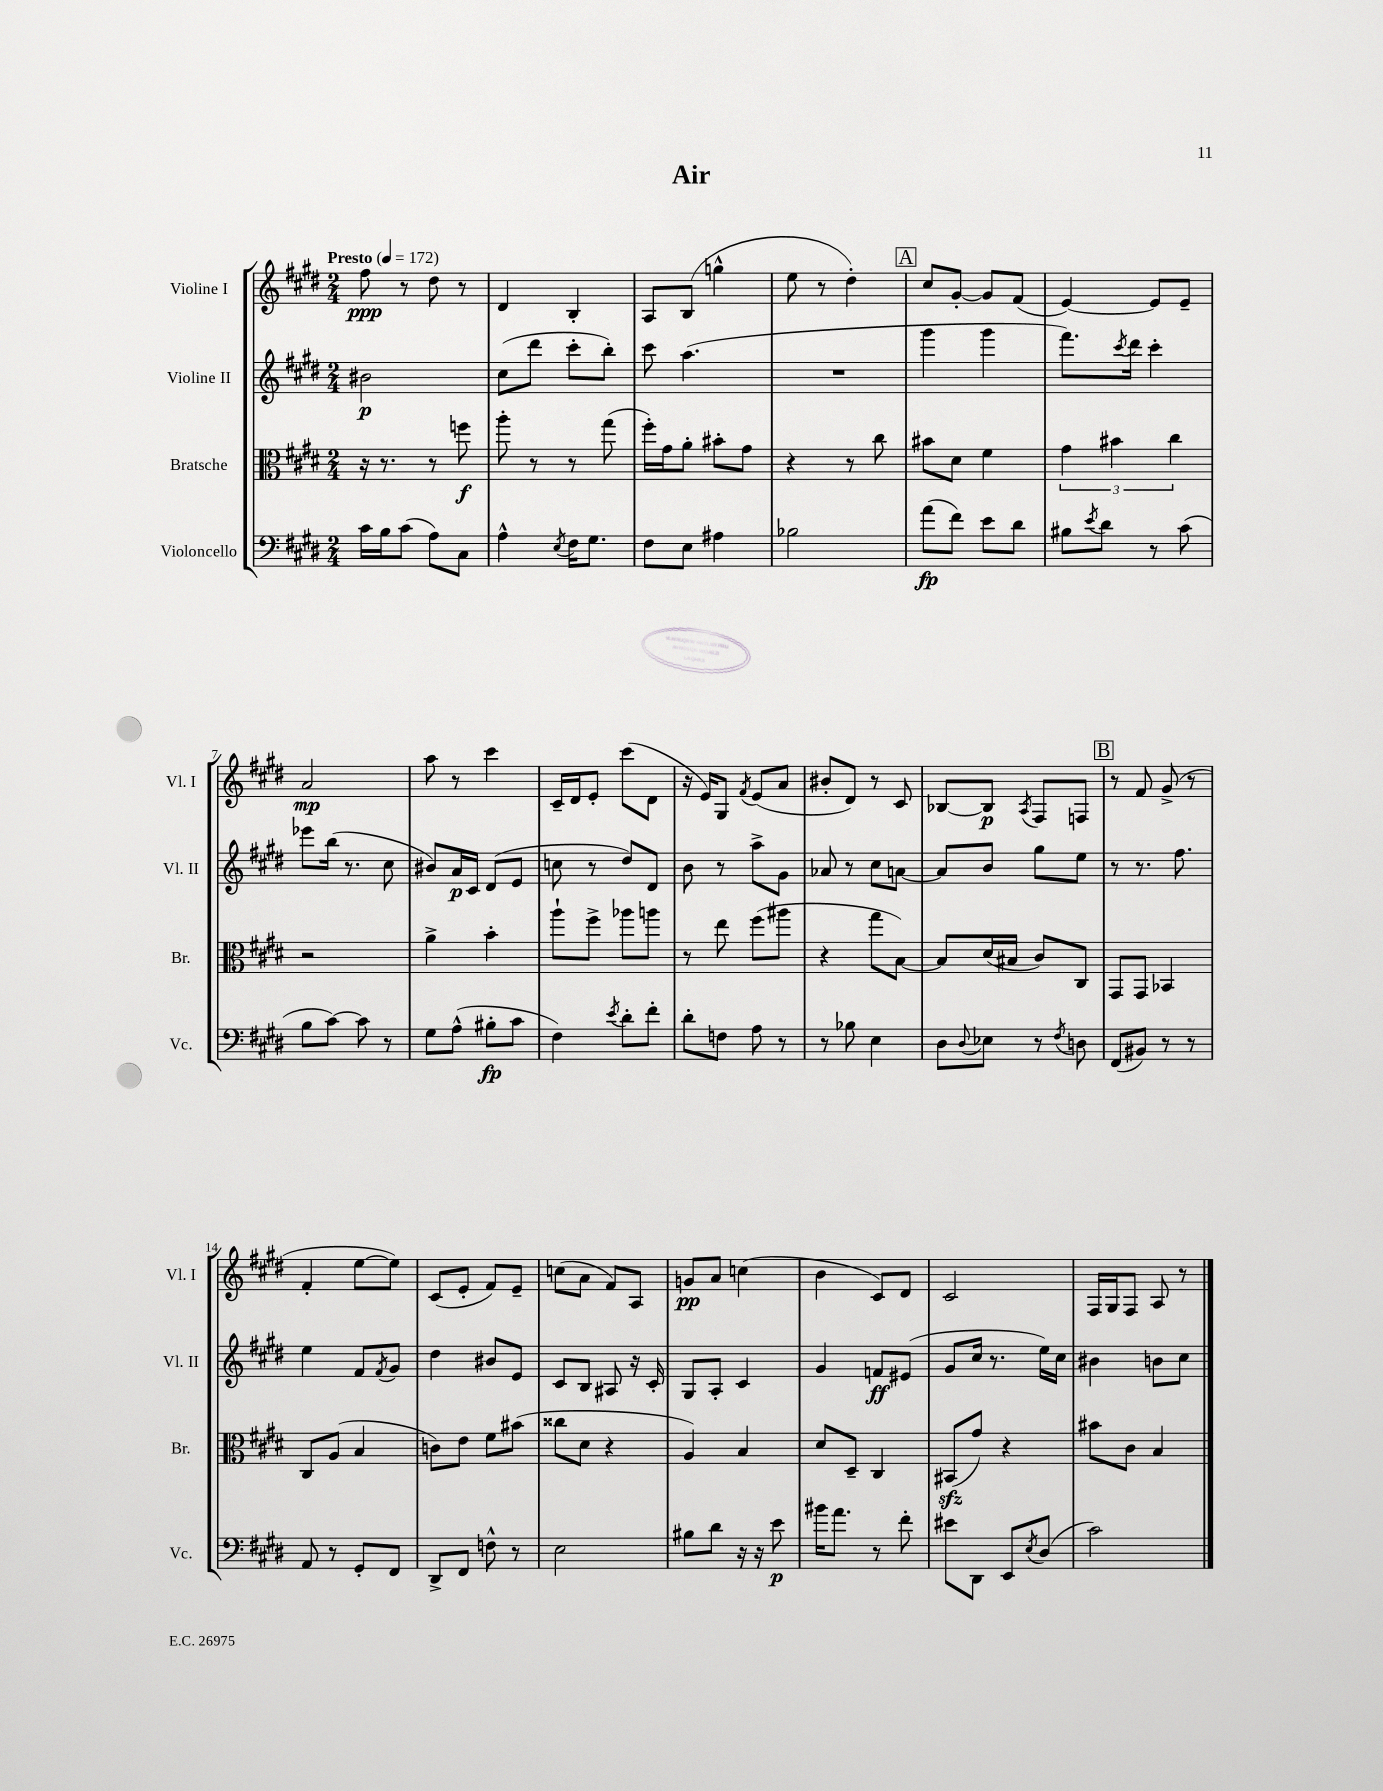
\header { title = "Air" }
<<
\new StaffGroup <<
\new Staff = "s0" \with { instrumentName = "Violine I" shortInstrumentName = "Vl. I" } {
    \clef treble \key e \major \numericTimeSignature \time 2/4 \tempo "Presto" 4 = 172
    fis''8\ppp r8 dis''8 r8 |
    dis'4 b4-. |
    a8 b8( g''4-^ |
    e''8 r8 dis''4-.) |
    \mark \markup { \box "A" } cis''8 gis'8~-. gis'8 fis'8( |
    e'4~) e'8 e'8-- |
    a'2\mp |
    a''8 r8 cis'''4 |
    cis'16-- dis'16 e'8-. cis'''8( dis'8 |
    r16 e'16) gis8 \acciaccatura { fis'8 } e'8( a'8 |
    bis'8-. dis'8) r8 cis'8 |
    bes8~ bes8\p \acciaccatura { a8 } fis8 f8 |
    \mark \markup { \box "B" } r8 fis'8 gis'8->( r8 |
    fis'4-. e''8~ e''8) |
    cis'8( e'8-. fis'8) e'8-- |
    c''8( a'8 fis'8) a8 |
    g'8\pp a'8 c''4( |
    b'4 cis'8) dis'8 |
    cis'2 |
    fis16 gis16 fis8 a8 r8 \bar "|." |
}
\new Staff = "s1" \with { instrumentName = "Violine II" shortInstrumentName = "Vl. II" } {
    \clef treble \key e \major \numericTimeSignature \time 2/4
    bis'2\p |
    cis''8( dis'''8 cis'''8-. b''8-.) |
    cis'''8 a''4.( |
    R2 |
    \mark \markup { \box "A" } gis'''4 gis'''4 |
    fis'''8.) \acciaccatura { cis'''8 } dis'''16 cis'''4-. |
    ees'''8 b''16( r8. cis''8 |
    bis'8) a'16\p cis'16 dis'8( e'8 |
    c''8 r8 dis''8) dis'8 |
    b'8 r8 a''8-> gis'8 |
    aes'8 r8 cis''8 a'8~ |
    a'8 b'8 gis''8 e''8 |
    \mark \markup { \box "B" } r8 r8. fis''8. |
    e''4 fis'8 \acciaccatura { fis'8 } gis'8 |
    dis''4 bis'8 e'8 |
    cis'8 b8 ais8 r16 cis'16-. |
    gis8 a8-. cis'4 |
    gis'4 f'8\ff eis'8( |
    gis'8 cis''16 r8. e''16) cis''16 |
    bis'4 b'8 cis''8 \bar "|." |
}
\new Staff = "s2" \with { instrumentName = "Bratsche" shortInstrumentName = "Br." } {
    \clef alto \key e \major \numericTimeSignature \time 2/4
    r16 r8. r8 f''8\f |
    a''8-. r8 r8 gis''8( |
    fis''16-.) gis'16 a'8-. bis'8-. gis'8 |
    r4 r8 cis''8 |
    \mark \markup { \box "A" } bis'8 dis'8 fis'4 |
    \tuplet 3/2 { gis'4 bis'4 cis''4 } |
    r2 |
    a'4-> b'4-. |
    a''8-! fis''8-> aes''8 a''8 |
    r8 e''8 fis''8( ais''8 |
    r4 gis''8 b8~) |
    b8 dis'16( bis16 cis'8) cis8 |
    \mark \markup { \box "B" } gis,8 gis,8 bes,4 |
    cis8 a8( b4 |
    c'8) e'8 fis'8 bis'8( |
    cisis''8 dis'8 r4 |
    a4) b4 |
    dis'8 dis8-- cis4 |
    bis,8\sfz( gis'8) r4 |
    bis'8 cis'8 b4 \bar "|." |
}
\new Staff = "s3" \with { instrumentName = "Violoncello" shortInstrumentName = "Vc." } {
    \clef bass \key e \major \numericTimeSignature \time 2/4
    cis'16 b16 cis'8( a8) cis8 |
    a4-^ \acciaccatura { e8 } fis16 gis8. |
    fis8 e8 ais4 |
    bes2 |
    \mark \markup { \box "A" } a'8\fp( fis'8) e'8 dis'8 |
    bis8 \acciaccatura { e'8 } dis'8 r8 cis'8( |
    b8 cis'8~) cis'8 r8 |
    gis8 a8-^( bis8-.\fp cis'8 |
    fis4) \acciaccatura { e'8 } dis'8-. fis'8-. |
    dis'8-. f8 a8 r8 |
    r8 bes8 e4 |
    dis8 \appoggiatura { dis8 } ees8 r8 \acciaccatura { fis8 } d8 |
    \mark \markup { \box "B" } fis,8( bis,8) r8 r8 |
    a,8 r8 gis,8-. fis,8 |
    dis,8-> fis,8 f8-^ r8 |
    e2 |
    bis8 dis'8 r16 r16 e'8\p |
    bis'16 a'8. r8 fis'8-. |
    eis'8 dis,8 e,8 \acciaccatura { e8 } dis8( |
    cis'2) \bar "|." |
}
>>
>>
